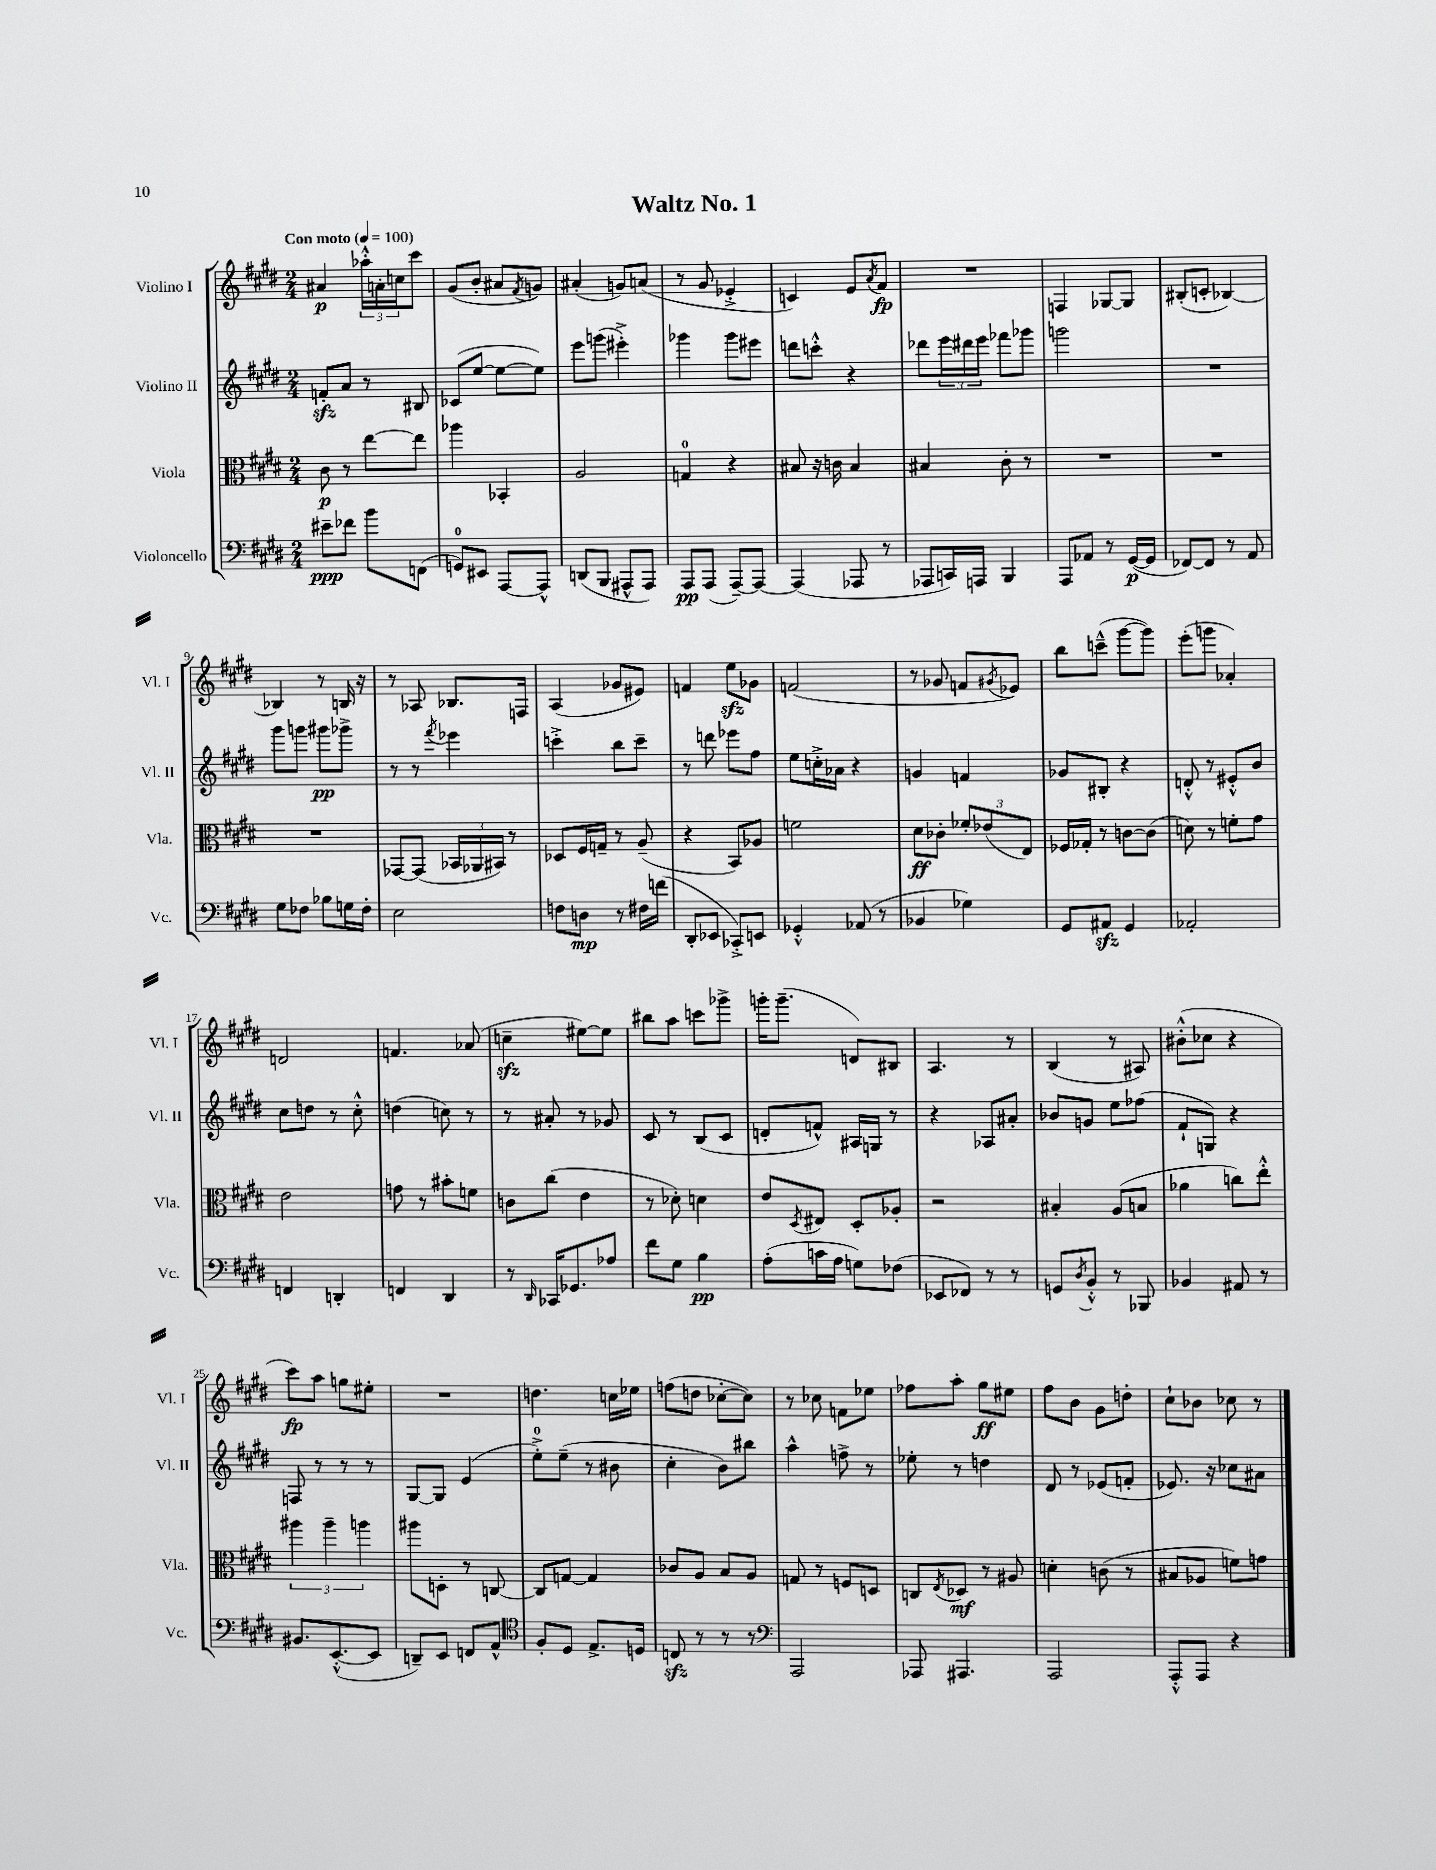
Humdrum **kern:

**kern	**kern	**kern	**kern
*staff4	*staff3	*staff2	*staff1
*clefF4	*clefC3	*clefG2	*clefG2
*k[f#c#g#d#]	*k[f#c#g#d#]	*k[f#c#g#d#]	*k[f#c#g#d#]
*M2/4	*M2/4	*M2/4	*M2/4
*MM100	*MM100	*MM100	*MM100
8e#~	8c#	8f'	4a#
8f-	8r	8a	.
8b	[8ee	8r	24aa-'^^
.	.	.	24a'
.	.	.	24cc
(8FF	8ee]	8B#	8ccc#
=	=	=	=
8GG)	4aa-	(8c-	(8g#
8EE#	.	[8ee	8b'
[8AAA	4BB-'	8ee_	8a#
.	.	.	8qf#
8AAA^^]	.	8ee])	8g)
=	=	=	=
(8DD	2A	8eee	(4a#'
8BBB	.	(8ggg	.
8AAA#^^	.	4eee#'^)	8g)
8AAA#)	.	.	(8a
=	=	=	=
8AAA	4G	4ggg-	8r
(8AAA	.	.	8g#
[8AAA~)	4r	8ggg-	4e-'^
8AAA_	.	8eee#	.
=	=	=	=
(4AAA]	8B#	8ddd	4c)
.	16r	8ccc'^^	.
.	16c	.	.
8AAA-	4B#	4r	8e
.	.	.	8qa
8r	.	.	8f#
=	=	=	=
8AAA-	4B#	8ddd-	2r
16CC)	.	24eee	.
.	.	24ddd#	.
16AAA	.	.	.
.	.	24eee	.
4BBB	8c#'	8fff-	.
.	8r	8ggg-	.
=	=	=	=
8AAA	2r	2ggg	4F
8AA-	.	.	.
8r	.	.	[8G-
([16GG#	.	.	8G-]
16GG#]	.	.	.
=	=	=	=
[8FF-)	2r	2r	(8B#'
8FF-]	.	.	8c'
8r	.	.	[4B-)
8AA	.	.	.
=	=	=	=
8G#	2r	8ggg#	4B-]
8F-	.	8ggg	.
8B-	.	8ggg#	8r
16G	.	8ggg-^	16B
16F-'	.	.	16r
=	=	=	=
2E	[8GG-	8r	8r
.	(8GG-]	8r	8A-
.	.	8qfff#	.
.	24BB-	4eee-	8.B-
.	24AA-	.	.
.	24BB#)	.	.
.	8r	.	.
.	.	.	16F
=	=	=	=
8F	8D-	4ccc'^	(4A
8D	16F#	.	.
.	16G~	.	.
8r	8r	8bb	8g-
16F#	(8A~	8ccc~	8e#)
(16f	.	.	.
=	=	=	=
8DD#'	4r	8r	4f
8EE-	.	8ddd	.
8CC-'^)	8BB)	8eee-	8ee
8EE	8A-	8ff#	8g-
=	=	=	=
4GG-'^^	2f	8ee	(2f
.	.	16cc'^	.
.	.	16a-	.
(8AA-	.	4r	.
8r	.	.	.
=	=	=	=
4BB-	8d#	4g	8r
.	8c-'	.	8g-
4G-)	12f-'	4f	8f
.	(12e-	.	.
.	.	.	8qg#
.	.	.	8e-)
.	12E)	.	.
=	=	=	=
8GG#	16F-	8g-	8bb
.	16G-'	.	.
8AA#	8r	8B#'	(8ccc~^^
4GG#	[8c	4r	[8ggg#
.	(8c]	.	8ggg#])
=	=	=	=
2AA-'	8d)	8d'^^	(8eee'
.	8r	8r	8ggg
.	8f'	8e#'^^	4a-')
.	8g#	8b	.
=	=	=	=
4FF	2e	8cc#	2d
.	.	8dd	.
4DD'	.	8r	.
.	.	8cc#'^^	.
=	=	=	=
4FF	8g	(4dd	4.f
.	8r	.	.
4DD#	8b#'	8cc)	.
.	8f	8r	(8a-
=	=	=	=
8r	8c	8r	4cc~
16qqDD#	.	.	.
16CC-	(8cc#	8a#'	.
8.GG-	.	.	.
.	4e	8r	[8ee#)
8A-	.	8g-	8ee#]
=	=	=	=
8f#	8r	8c#	8bb#
8G#	8d-')	8r	8aa
4B	4d	(8B	8ccc
.	.	8c#	8ggg-^
=	=	=	=
(8A'	8e	8d'	16ggg'
.	.	.	(8.ggg~
.	8qD#	.	.
16c	8E#	8f^^)	.
16A	.	.	.
8G)	8D#'	16A#	8d)
.	.	16G	.
(8F-	8A-'	8r	8B#
=	=	=	=
8EE-	2r	4r	4.A
8FF-)	.	.	.
8r	.	8A-	.
8r	.	8a#'	8r
=	=	=	=
8GG	4B#'	8b-	(4B
8qD#	.	.	.
8BB'^^	.	8g	.
8r	(8A	8ee	8r
8BBB-	8B	(8ff-	8A#)
=	=	=	=
4BB-	4a-	8f#`	(8b#'^^
.	.	8G)	8cc-
8AA#	8cc)	4r	4r
8r	8ee'^^	.	.
=	=	=	=
8.BB#	6aa#	8F	8ccc#)
.	.	8r	8aa
.	6aa#~	.	.
([8.EE'^^	.	.	.
.	.	8r	8gg
.	6aa	.	.
8EE]	.	8r	8ee#'
=	=	=	=
8DD~)	8aa#	[8G#	2r
8EE	8D'	8G#]	.
8FF	8r	(4e	.
8AA^^	[8C	.	.
=	=	=	=
*clefC4	*	*	*
8F#'	8C]	8ee'^)	4.dd
8D#	[8G	(8ee~	.
8.E^	4G]	8r	.
.	.	8b#	16cc
16D	.	.	16ee-
=	=	=	=
8C	8c-	4cc#'	(8ff
8r	8A	.	8dd
8r	8B	8b)	[8cc-'
8r	8A	8bb#	8cc-])
=	=	=	=
*clefF4	*	*	*
2AAA	8G	4aa^^	8r
.	8r	.	8cc-
.	8F	8ff^	8f
.	8D	8r	8ee-
=	=	=	=
8AAA-	8C	8ee-'	8ff-
.	8qE	.	.
4.AAA#	8D-	8r	8aa'
.	8r	4dd	8gg#
.	8A#	.	8ee#
=	=	=	=
2AAA	4d'	8d#	8ff#
.	.	8r	8b
.	(8c	(8e-	8g#
.	8r	8f'	8dd'
=	=	=	=
8AAA'^^	8B#	8.e-)	8cc#`
8AAA	8A-	.	8b-
.	.	16r	.
4r	8f)	8cc-	8cc-
.	8g	8a#	8r
==	==	==	==
*-	*-	*-	*-
